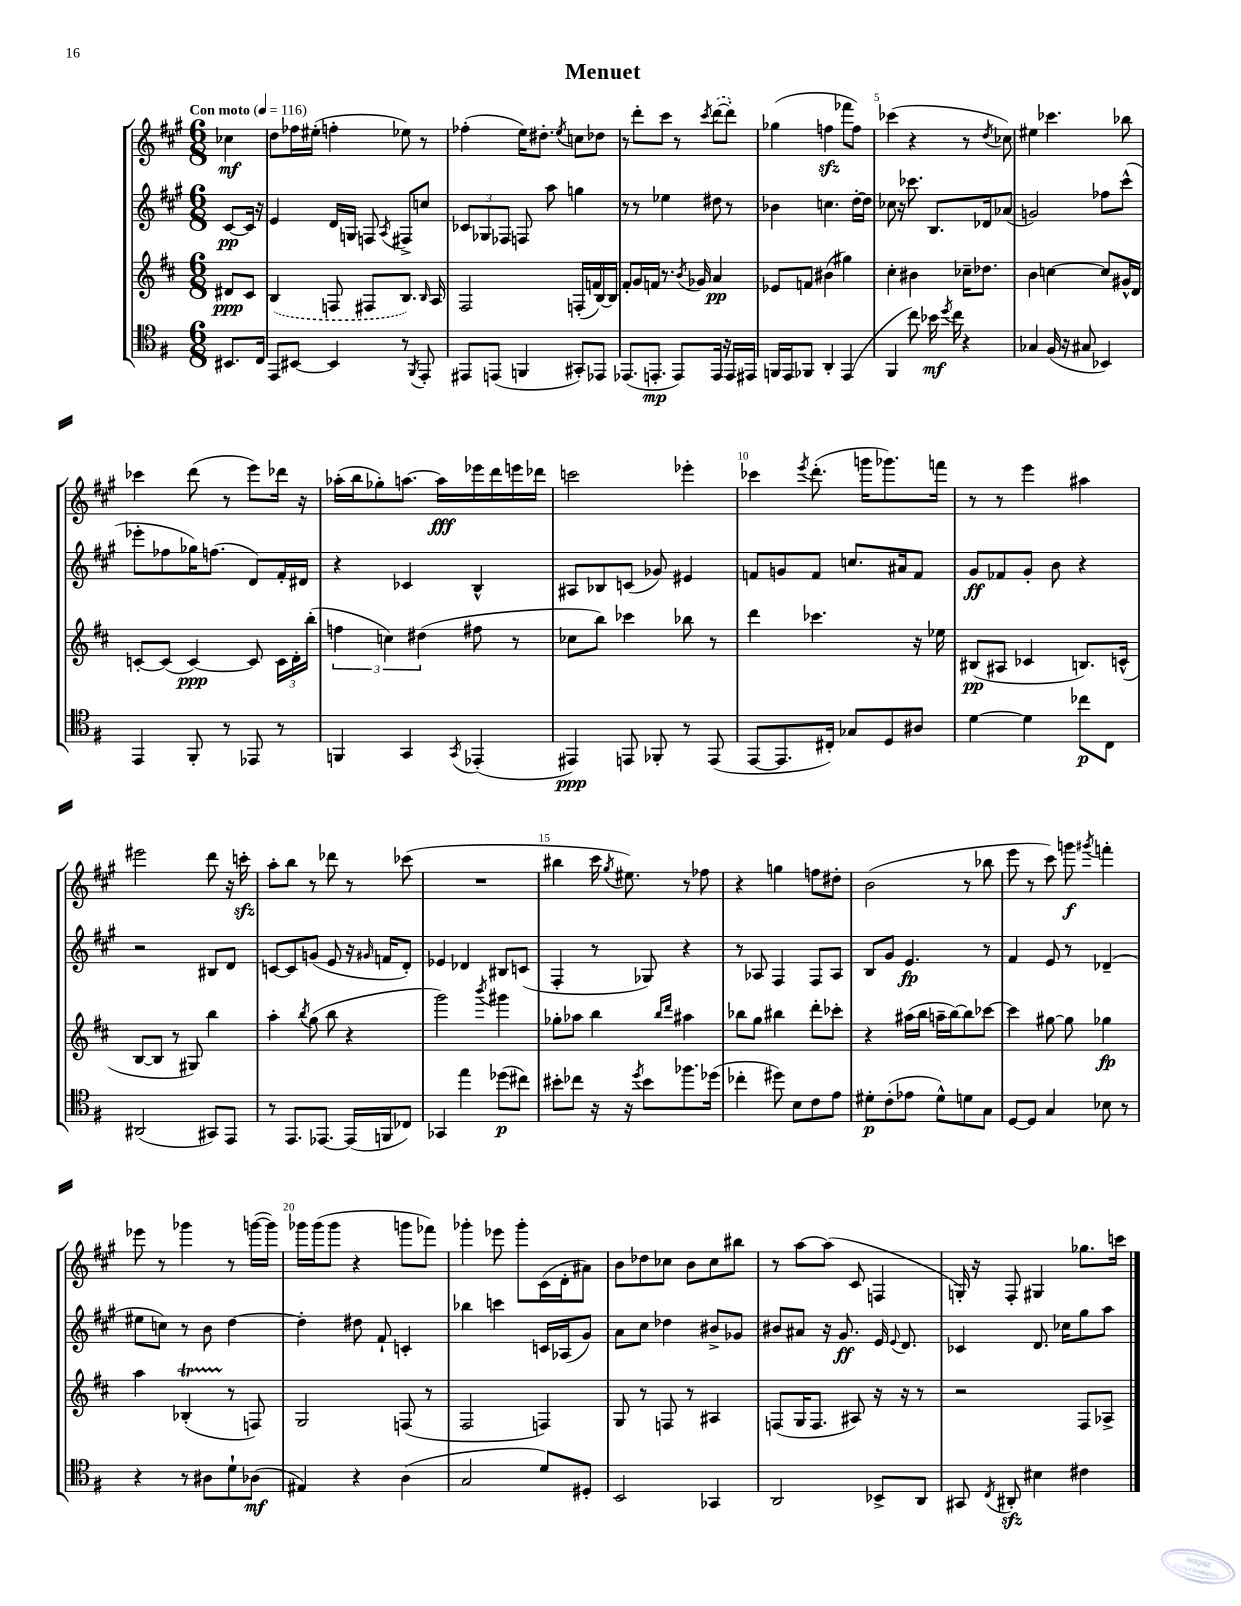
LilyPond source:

\header { title = "Menuet" }
<<
\new StaffGroup <<
\new Staff = "s0" {
    \clef treble \key a \major \numericTimeSignature \time 6/8 \partial 4 \tempo "Con moto" 4 = 116
    \autoBeamOff ces''4\mf |
    d''8[ fes''16 eis''16]-.( f''4-. ees''8) r8 |
    fes''4-.( e''16[) dis''8.]-. \acciaccatura { e''8 } c''8[ des''8] |
    r8 d'''8[-. cis'''8] r8 \acciaccatura { cis'''8 } \once \slurDashed d'''8[~( d'''8]-.) |
    ges''4( f''4\sfz fes'''8[ f''8]) |
    ces'''4( r4 r8 \acciaccatura { d''8 } ces''8) |
    eis''4 ces'''4. bes''8 |
    ces'''4 d'''8( r8 e'''8[) des'''16] r16 |
    aes''16[-.( b''16 ges''8-.) a''8.]~ a''16[\fff ees'''16 d'''16 e'''16 des'''16] |
    c'''2 ees'''4-. |
    ces'''4 \acciaccatura { e'''8 } d'''8.-.( g'''16[ ges'''8.) f'''16] |
    r8 r8 e'''4 ais''4 |
    eis'''2 d'''8 r16 c'''16-.\sfz |
    a''8[-. b''8] r8 des'''8 r8 ces'''8( |
    R2. |
    bis''4 cis'''16 \acciaccatura { gis''8 } eis''8.) r8 fes''8 |
    r4 g''4 f''8[ dis''8]-. |
    b'2( r8 bes''8 |
    e'''8 r8 cis'''8) g'''8\f \acciaccatura { gis'''8 } f'''4-. |
    ees'''8 r8 ges'''4 r8 g'''16[~( g'''16]) |
    ges'''16[ ges'''16( ges'''8] r4 g'''8[ fes'''8]) |
    ges'''4-. ees'''8 ges'''8[-. cis'16( d'16-. ais'8]) |
    b'8[ des''8 ces''8] b'8[ ces''8 bis''8] |
    r8 a''8[~ a''8]( cis'8 f4 |
    g16-.) r16 fis8-. gis4 ges''8.[ c'''16] \bar "|." |
}
\new Staff = "s1" {
    \clef treble \key a \major \numericTimeSignature \time 6/8 \partial 4
    \autoBeamOff cis'8[~\pp cis'16] r16 |
    e'4 d'16[ g16] f8 \acciaccatura { a8 } fis8[-> c''8] |
    \tuplet 3/2 { ces'8[ ges8 fes8] } f8 a''8 g''4 |
    r8 r8 ees''4 dis''8 r8 |
    bes'4 c''4. d''16[~-. d''16] |
    ces''8 r16 ces'''8. b8.[ des'16 aes'8]( |
    g'2) fes''8[ cis'''8]-^( |
    ees'''8[-. fes''8 ges''16) f''8.]( d'8[) fis'16-. dis'16] |
    r4 ces'4 b4-^ |
    ais8[ bes8 c'8]( ges'8) eis'4 |
    f'8[ g'8 f'8] c''8.[ ais'16 f'8] |
    gis'8[\ff fes'8 gis'8]-. b'8 r4 |
    r2 bis8[ d'8] |
    c'8[~ c'8 g'8]( e'8 r16 \grace { gis'16 } f'16[ d'8]-.) |
    ees'4 des'4 bis8[ c'8]( |
    fis4-. r8 ges8) r4 |
    r8 aes8 fis4 fis8[ aes8] |
    b8[ gis'8] e'4.\fp r8 |
    fis'4 e'8 r8 des'4--( |
    eis''8[ c''8]) r8 b'8 d''4~ |
    d''4-. dis''8 fis'8-! c'4-. |
    bes''4 c'''4 c'16[ aes16( gis'8]) |
    a'8[ cis''8] des''4 bis'8[-> ges'8] |
    bis'8[ ais'8] r16 gis'8.\ff e'16 \appoggiatura { e'8 } d'8. |
    ces'4 d'8. ces''16[ gis''8 a''8] \bar "|." |
}
\new Staff = "s2" {
    \clef treble \key d \major \numericTimeSignature \time 6/8 \partial 4
    \autoBeamOff dis'8[\ppp cis'8] |
    \once \slurDashed b4( f8 fis8[ b8.]) \grace { b16 } a16 |
    fis2 f16[-.( f'16) b16~ b16] |
    fis'8[-. g'16 f'16] r8. \acciaccatura { b'8 } ges'16 a'4\pp |
    ees'8[ f'8] bis'4( gis''4) |
    cis''4-. bis'4 ces''16[-- des''8.] |
    b'4 c''4~ c''8[ gis'16-^ d'16] |
    c'8[~-. c'8]( c'4~\ppp) c'8 \tuplet 3/2 { c'16[ d'16-. b''16]-.( } |
    \tuplet 3/2 { f''4 c''4) dis''4( } fis''8 r8 |
    ces''8[ b''8]) ces'''4 bes''8 r8 |
    d'''4 ces'''4. r16 ees''16 |
    bis8[\pp( ais8] ces'4 b8.[) c'16]-^( |
    b8[~ b8] r8 gis8) b''4 |
    a''4-. \acciaccatura { b''8 } g''8( b''8 r4 |
    g'''2) \acciaccatura { b'''8 } gis'''4 |
    ges''8[-. aes''8] b''4 \grace { b''16[ d'''16] } ais''4 |
    bes''8[ g''8] bis''4 d'''8[-. ces'''8]-. |
    r4 ais''16[( b''16] a''16[-- b''16~) b''8 ces'''8]~ |
    ces'''4 gis''8~ gis''8 ges''4\fp |
    a''4 bes4-.\startTrillSpan( r8\stopTrillSpan f8) |
    g2 f8( r8 |
    fis2 f4) |
    g8 r8 f8 r8 ais4 |
    f8[( g16 f8.] ais8) r16 r16 r8 |
    r2 fis8[ aes8]-> \bar "|." |
}
\new Staff = "s3" {
    \clef tenor \key g \major \numericTimeSignature \time 6/8 \partial 4
    \autoBeamOff bis,8.[ c16] |
    e,8[ bis,8]~ bis,4 r8 \acciaccatura { fis,8 } e,8-. |
    eis,8[ e,8]( f,4 gis,8[-.) ees,8] |
    ees,8.[( e,8.]-.\mp e,8[) e,16] r16 e,16[ eis,16] |
    f,16[ e,16 fes,8] a,4-. e,4( |
    fis,4 c''8) bes'16\mf \acciaccatura { d''8 } c''16 r4 |
    ges4 fis16( r16 gis8 bes,4) |
    e,4 fis,8-. r8 ees,8 r8 |
    f,4 g,4 \acciaccatura { g,8 } ees,4-.( |
    eis,4\ppp) e,8 fes,8-. r8 e,8( |
    e,8[~ e,8. cis16]-.) ges8[ d8 ais8] |
    d'4~ d'4 ces''8[\p c8] |
    ais,2( gis,8[) e,8] |
    r8 e,8.[ ees,8.]~ ees,16[( f,16 ces8]) |
    ges,4 e''4 des''8[\p( cis''8]) |
    bis'8[-. ces''8] r16 r16 \acciaccatura { d''8 } bis'8[ fes''8. des''16]( |
    ces''4-. dis''8) b8[ c'8 e'8] |
    dis'8[-.\p c'8-.( ees'8] dis'8[-^) d'8 g8] |
    d8[~ d8] g4 bes8 r8 |
    r4 r8 ais8[ d'8-! aes8]\mf( |
    eis4) r4 a4( |
    g2 d'8[) dis8]-. |
    b,2 ges,4 |
    a,2 bes,8[-> a,8] |
    gis,8 \acciaccatura { c8 } ais,8-.\sfz bis4 cis'4 \bar "|." |
}
>>
>>
\layout { \context { \Score \override BarNumber.break-visibility = ##(#f #t #t) barNumberVisibility = #(every-nth-bar-number-visible 5) } }
